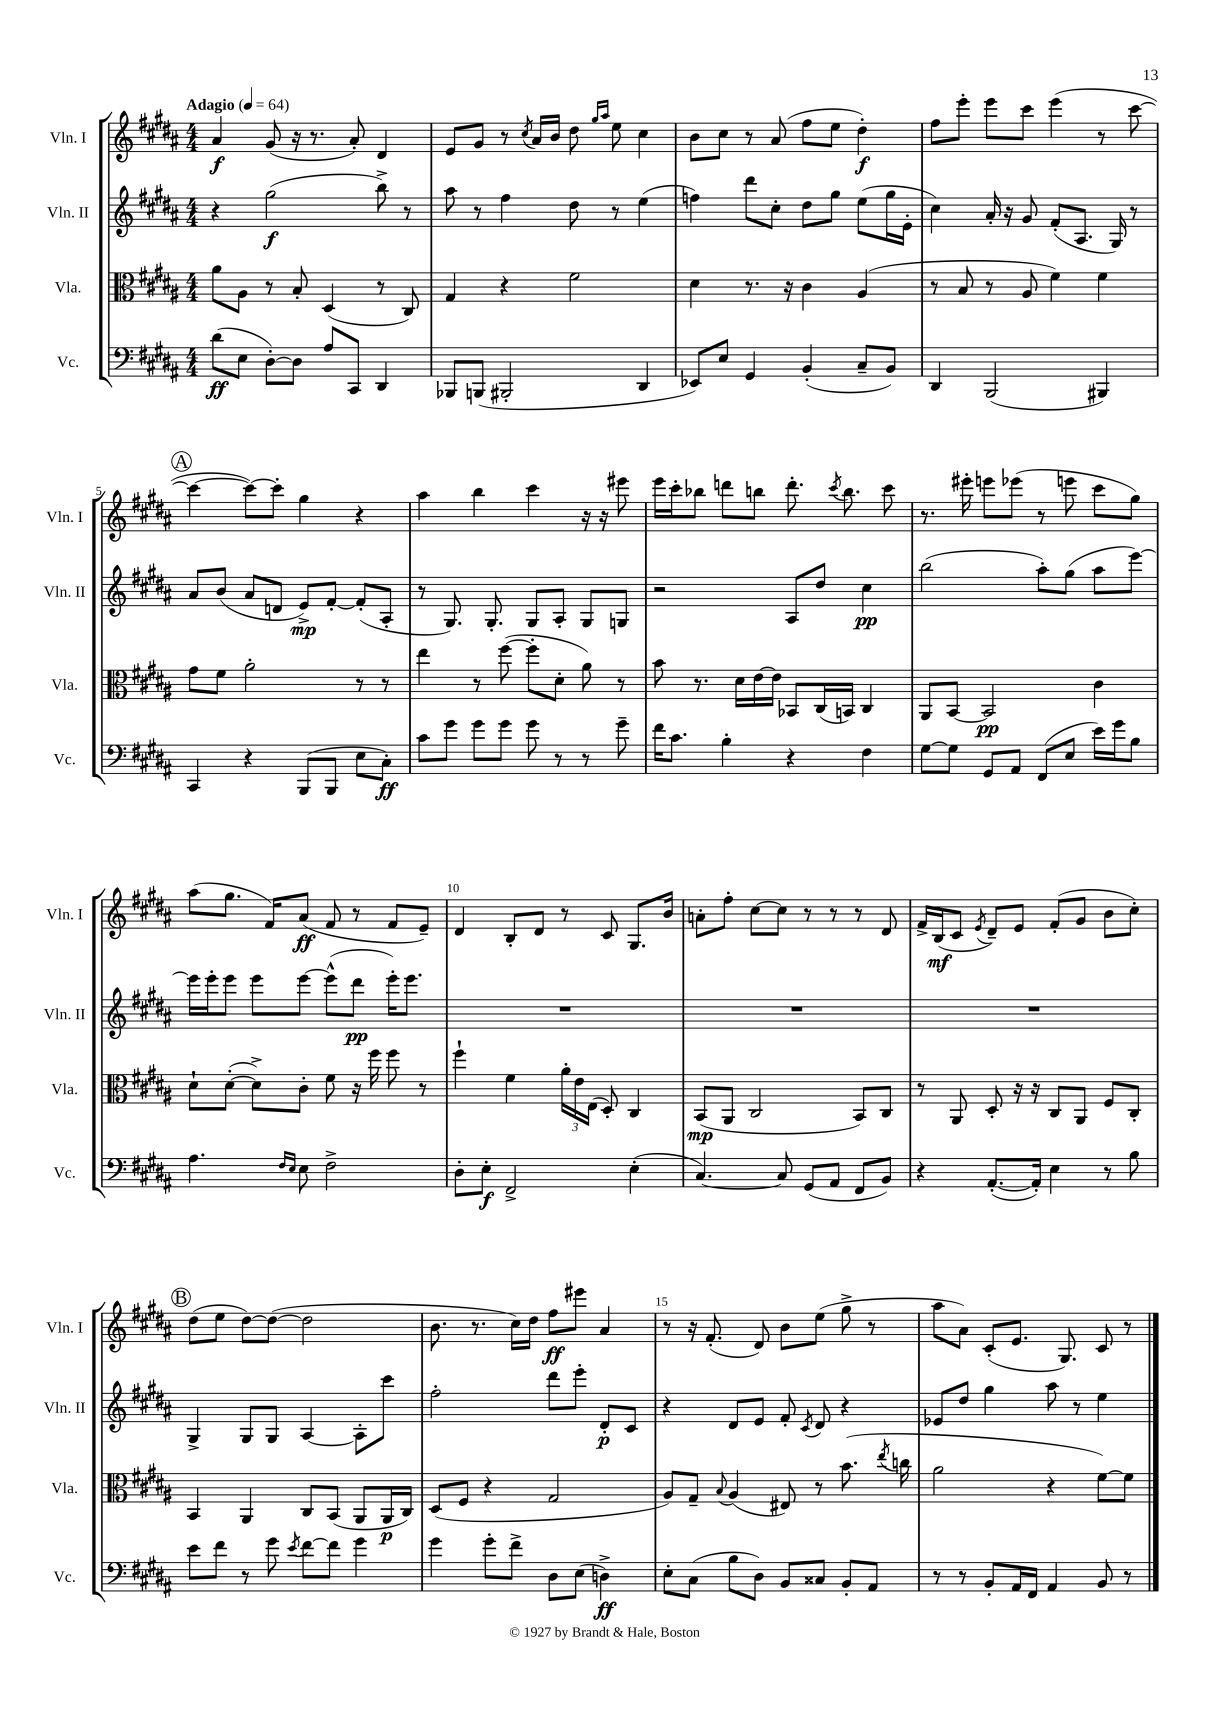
<<
\new StaffGroup <<
\new Staff = "s0" \with { instrumentName = "Vln. I" shortInstrumentName = "Vln. I" } {
    \clef treble \key b \major \numericTimeSignature \time 4/4 \tempo "Adagio" 4 = 64
    \autoBeamOff ais'4\f gis'8( r16 r8. ais'8-.) dis'4 |
    e'8[ gis'8] r8 \acciaccatura { cis''8 } ais'16[ b'16] dis''8 \grace { gis''16[ ais''16] } e''8 cis''4 |
    b'8[ cis''8] r8 ais'8( fis''8[ e''8] dis''4-.\f) |
    fis''8[ e'''8]-. e'''8[ cis'''8] e'''4( r8 cis'''8~ |
    \mark \markup { \circle "A" } cis'''4~ cis'''8[~) cis'''8]-. gis''4 r4 |
    ais''4 b''4 cis'''4 r16 r16 eis'''8 |
    e'''16[ cis'''16-. bes''8] d'''8[ b''8] d'''8.-. \acciaccatura { cis'''8 } b''8. cis'''8 |
    r8. eis'''16-. e'''8[ ees'''8]( r8 e'''8 cis'''8[ gis''8]) |
    ais''8[( gis''8.] fis'16[) ais'8]\ff( fis'8 r8 fis'8[ e'8]--) |
    dis'4 b8[-. dis'8] r8 cis'8 gis8.[ b'16] |
    a'8[-. fis''8]-. cis''8[~ cis''8] r8 r8 r8 dis'8 |
    fis'16[-> b16\mf( cis'8] \acciaccatura { e'8 } dis'8[--) e'8] fis'8[-.( gis'8] b'8[ cis''8]-.) |
    \mark \markup { \circle "B" } dis''8[( e''8] dis''8[~) dis''8]~( dis''2 |
    b'8. r8. cis''16[) dis''16] fis''8[\ff eis'''8] ais'4 |
    r8 r16 fis'8.-.( dis'8) b'8[ e''8]( gis''8-> r8 |
    ais''8[ ais'8]) cis'8[-.( e'8.] gis8.) cis'8 r8 \bar "|." |
}
\new Staff = "s1" \with { instrumentName = "Vln. II" shortInstrumentName = "Vln. II" } {
    \clef treble \key b \major \numericTimeSignature \time 4/4
    \autoBeamOff r4 gis''2\f( b''8->) r8 |
    ais''8 r8 fis''4 dis''8 r8 e''4( |
    f''4) dis'''8[ cis''8]-. dis''8[ gis''8] e''8[( gis''16 e'16]-. |
    cis''4) ais'16-. r16 gis'8 fis'8[-.( ais8.] gis16) r8 |
    \mark \markup { \circle "A" } ais'8[ b'8]( ais'8[ d'8] e'8[->\mp) fis'8]~-. fis'8[-.( ais8]-. |
    r8 gis8.) gis8.-. gis8[ ais8]-. gis8[ g8] |
    r2 ais8[ dis''8] cis''4\pp |
    b''2( ais''8[-.) gis''8]( ais''8[ e'''8]~) |
    e'''16[ e'''16-. e'''8] e'''8[ e'''8]~ e'''8[-^( dis'''8]\pp e'''16[-.) e'''8.] |
    R1 |
    R1 |
    R1 |
    \mark \markup { \circle "B" } gis4-> gis8[ gis8] ais4~ ais8[-. cis'''8] |
    fis''2-. dis'''8[ e'''8]-. dis'8[-.\p cis'8] |
    r4 dis'8[ e'8] fis'8-. \acciaccatura { cis'8 } dis'8 r4 |
    ees'8[ dis''8] gis''4 ais''8 r8 e''4 \bar "|." |
}
\new Staff = "s2" \with { instrumentName = "Vla." shortInstrumentName = "Vla." } {
    \clef alto \key b \major \numericTimeSignature \time 4/4
    \autoBeamOff ais'8[ ais8] r8 b8-. dis4( r8 cis8) |
    gis4 r4 fis'2 |
    dis'4 r8. r16 cis'4 ais4( |
    r8 b8 r8 ais8 fis'4) fis'4 |
    \mark \markup { \circle "A" } gis'8[ fis'8] ais'2-. r8 r8 |
    e''4 r8 fis''8~( fis''8[-. dis'8]-. ais'8) r8 |
    b'8 r8. dis'16[ e'16~ e'16] bes,8[ cis16( b,16]) cis4 |
    ais,8[ b,8]~ b,2\pp cis'4 |
    dis'8[-! dis'8]~-.( dis'8[->) cis'8]-. fis'8 r16 fis''16 fis''8 r8 |
    fis''4-! fis'4 \tuplet 3/2 { ais'16[-. e'16 e16]( } dis8-.) cis4 |
    b,8[\mp( ais,8] cis2 b,8[) cis8] |
    r8 ais,8 dis8-. r16 r16 cis8[ ais,8] fis8[ cis8]-. |
    \mark \markup { \circle "B" } b,4 ais,4 cis8[ b,8]( ais,8[ ais,16\p cis16]) |
    dis8[( fis8] r4 gis2 |
    ais8[) gis8]-- \appoggiatura { b8 } ais4( eis8) r8 b'8.( \acciaccatura { e''8 } c''16 |
    ais'2 r4 fis'8[~) fis'8] \bar "|." |
}
\new Staff = "s3" \with { instrumentName = "Vc." shortInstrumentName = "Vc." } {
    \clef bass \key b \major \numericTimeSignature \time 4/4
    \autoBeamOff dis'8[\ff( e8] dis8[~-.) dis8] ais8[ cis,8] dis,4 |
    bes,,8[ b,,8]( bis,,2-. dis,4 |
    ees,8[) e8] gis,4 b,4-.( cis8[-- b,8]) |
    dis,4 b,,2( bis,,4) |
    \mark \markup { \circle "A" } cis,4 r4 b,,8[( b,,8] e8[ cis8]-.\ff) |
    cis'8[ gis'8] gis'8[ gis'8] gis'8 r8 r8 gis'8-- |
    fis'16[ cis'8.] b4-. r4 fis4 |
    gis8[~ gis8] gis,8[ ais,8] fis,8[( e8] e'16[) gis'16 b8] |
    ais4. \grace { fis16[ e16] } e8 fis2-> |
    dis8[-. e8]-.\f fis,2-> e4-.( |
    cis4.~) cis8 gis,8[( ais,8] fis,8[ b,8]) |
    r4 ais,8.[~-.( ais,16]-.) e4 r8 b8 |
    \mark \markup { \circle "B" } e'8[ fis'8] r8 gis'8 \acciaccatura { e'8 } fis'8[~ fis'8] gis'4 |
    gis'4 gis'8[-. fis'8]-> dis8[ e8]( d4->\ff) |
    e8[-. cis8]( b8[ dis8]) b,8[ cisis8] b,8[-. ais,8] |
    r8 r8 b,8[-. ais,16 fis,16] ais,4 b,8 r8 \bar "|." |
}
>>
>>
\layout { \context { \Score \override BarNumber.break-visibility = ##(#f #t #t) barNumberVisibility = #(every-nth-bar-number-visible 5) } }
